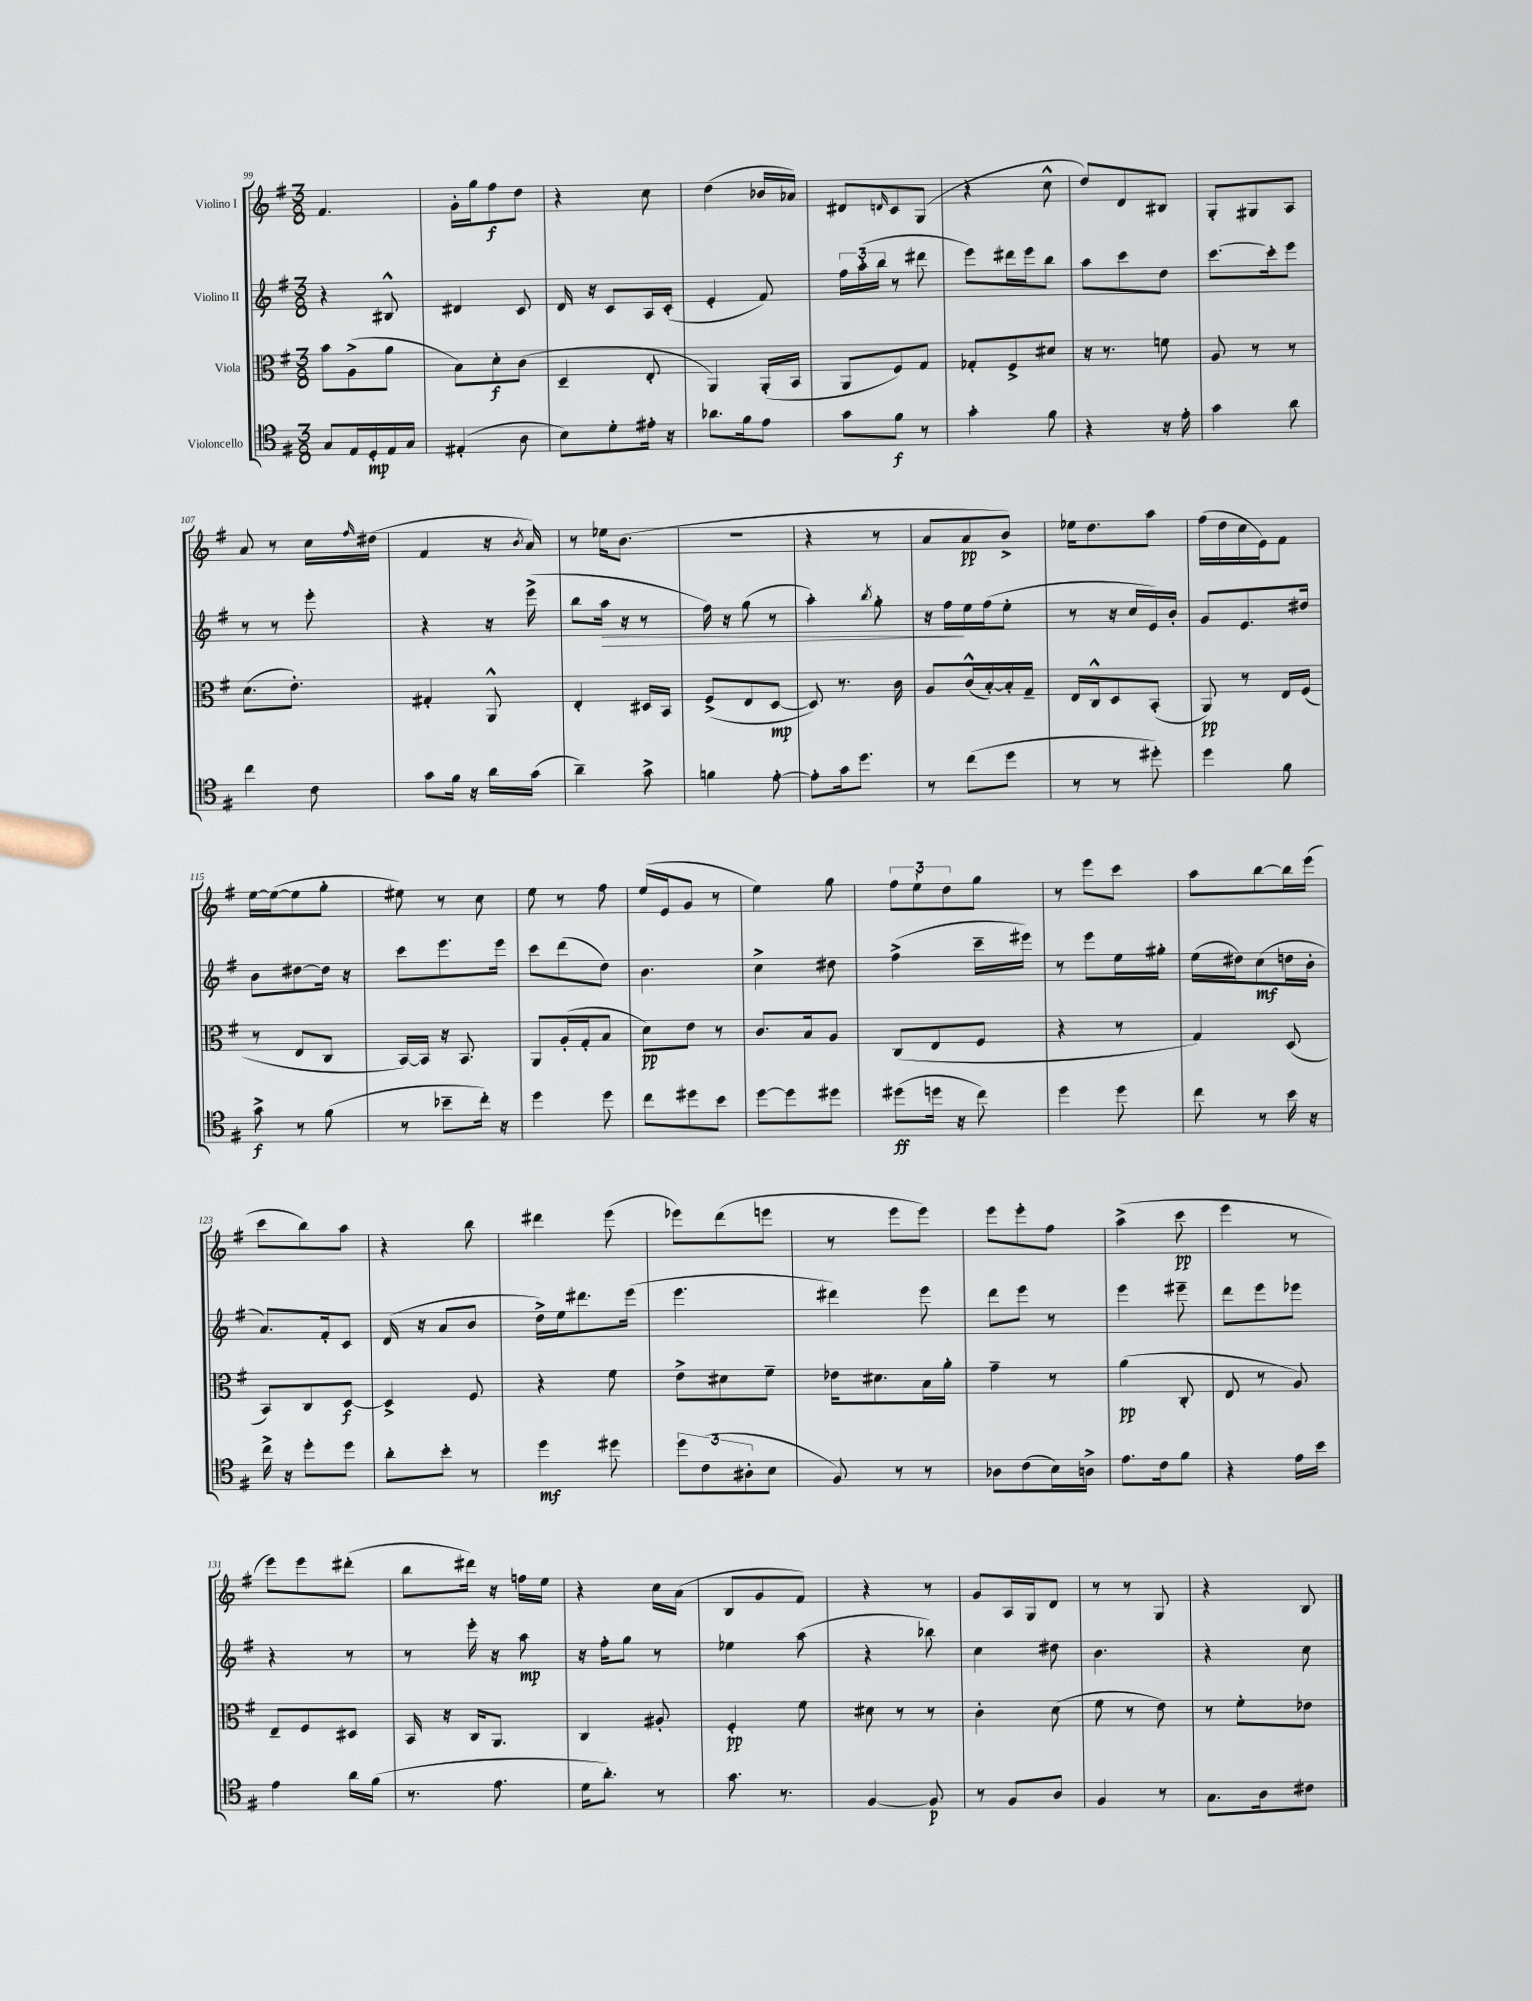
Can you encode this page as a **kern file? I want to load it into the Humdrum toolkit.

**kern	**dynam	**kern	**dynam	**kern	**dynam	**kern	**dynam
*part4	*part4	*part3	*part3	*part2	*part2	*part1	*part1
*staff4	*staff4	*staff3	*staff3	*staff2	*staff2	*staff1	*staff1
*I"Violoncello	*	*I"Viola	*	*I"Violino II	*	*I"Violino I	*
*clefC4	*	*clefC3	*	*clefG2	*	*clefG2	*
*k[f#]	*	*k[f#]	*	*k[f#]	*	*k[f#]	*
*M3/8	*	*M3/8	*	*M3/8	*	*M3/8	*
=99	=99	=99	=99	=99	=99	=99	=99
8G/L	.	8b\L	.	4r	.	4.f#/	.
16E/L	.	(8A^\	.	.	.	.	.
16D'/	mp	.	.	.	.	.	.
16E/	.	8a\J	.	8B#X^^/	.	.	.
16G/JJ	.	.	.	.	.	.	.
=100	=100	=100	=100	=100	=100	=100	=100
(4E#X'/	.	8B\L)	.	4d#X/	.	16g'\LL	.
.	.	.	.	.	.	16gg\J	.
.	.	8d'\	f	.	.	8ff#\	f
8A\	.	(8c\J	.	8c/	.	8dd\J	.
=101	=101	=101	=101	=101	=101	=101	=101
8B\L)	.	4D~/	.	16d/	.	4r	.
.	.	.	.	16r	.	.	.
8d'\	.	.	.	8c/L	.	.	.
16e#X'\Jk	.	8E'/	.	16A/L	.	8cc\	.
16r	.	.	.	(16c'/JJ	.	.	.
=102	=102	=102	=102	=102	=102	=102	=102
8.a-X\L	.	4AA/)	.	4e'/	.	(4dd\	.
16f#\k	.	.	.	.	.	.	.
8e\J	.	(16AA'/LL	.	8f#/)	.	16b-X/LL	.
.	.	16BB/JJ	.	.	.	16a-X/JJ)	.
=103	=103	=103	=103	=103	=103	=103	=103
8g\L	.	8AA/L	.	24ff#\LL	.	8d#X/L	.
.	.	.	.	(24aa'\	.	.	.
.	.	.	.	24bb\JJ	.	.	.
.	.	.	.	.	.	16qqdn/	.
8f#\J	f	8F#/)	.	8r	.	8c/	.
8r	.	8G/J	.	8ddd#X\	.	(8G/J	.
=104	=104	=104	=104	=104	=104	=104	=104
4g'\	.	8G-X'/L	.	8eee\L)	.	4r	.
.	.	8F#^/	.	16ddd#X\L	.	.	.
.	.	.	.	16eee\J	.	.	.
8f#\	.	8d#X/J	.	8bb\J	.	8cc^^\	.
=105	=105	=105	=105	=105	=105	=105	=105
4r	.	16r	.	8aa\L	.	8dd/L)	.
.	.	8.r	.	.	.	.	.
.	.	.	.	8ccc\	.	8d/	.
16r	.	8fn\	.	8dd\J	.	8B#X/J	.
16e'\	.	.	.	.	.	.	.
=106	=106	=106	=106	=106	=106	=106	=106
4g\	.	8A/	.	[8.ccc\L	.	8G'/L	.
.	.	8r	.	.	.	8G#X/	.
.	.	.	.	16ccc'\k]	.	.	.
8a\	.	8r	.	8eee\J	.	8A/J	.
!!LO:LB:g=z
=107	=107	=107	=107	=107	=107	=107	=107
4cc\	.	(8.d\L	.	8r	.	8a/	.
.	.	.	.	8r	.	8r	.
.	.	8.e'\J)	.	.	.	.	.
8c\	.	.	.	8eee'\	.	16cc\LL	.
.	.	.	.	.	.	16qqff#/	.
.	.	.	.	.	.	(16dd#X\JJ	.
=108	=108	=108	=108	=108	=108	=108	=108
8g\L	.	4G#X'/	.	4r	.	4f#/	.
16f#\Jk	.	.	.	.	.	.	.
16r	.	.	.	.	.	.	.
16a\LL	.	8AA^^/	.	16r	.	16r	.
.	.	.	.	.	.	8qb/	.
(16g\JJ	.	.	.	(16eee^\	.	16a/)	.
=109	=109	=109	=109	=109	=109	=109	=109
4a~\)	.	4E'/	.	8bb\L	.	8r	.
!	!	!	!	!	!LO:HP:b	!	!
.	.	.	.	16aa\Jk	>	16ee-X\KL	.
.	.	.	.	16r	.	(8.b\J	.
8g^\	.	16D#X/LL	.	8r	.	.	.
.	.	16BB/JJ	.	.	.	.	.
=110	=110	=110	=110	=110	=110	=110	=110
4fn\	.	(8F#^/L	.	16ff#\)	.	4.r	.
.	.	.	.	16r	.	.	.
.	.	8E/	.	(8gg\	.	.	.
[8e'\	.	[8D/J	mp	8r	.	.	.
=111	=111	=111	=111	=111	=111	=111	=111
8e'\L]	.	8D/])	.	4aa'\)	.	4r	.
16g\k	.	8.r	.	.	.	.	.
8.dd\J	.	.	.	.	.	.	.
.	.	.	.	8qbb/	.	.	.
.	.	.	.	8gg'\	.	8r	.
.	.	16c\	.	.	.	.	.
=112	=112	=112	=112	=112	=112	=112	=112
8r	.	8A/L	.	16r	.	8a/L	.
.	.	.	.	16ff#\LL	.	.	.
(8cc\L	.	(16c^^/L	.	16ee\	]	8a/	pp
.	.	[16B'/)	.	(16ff#\J	.	.	.
8dd\J	.	16B'/]	.	8ee'\J	.	8b^/J)	.
.	.	16G~/JJ	.	.	.	.	.
=113	=113	=113	=113	=113	=113	=113	=113
8r	.	16E/LL	.	8r	.	16ee-X\KL	.
.	.	16C^^/J	.	.	.	8.dd\	.
8r	.	8D/	.	16r	.	.	.
.	.	.	.	16cc/LL	.	.	.
8dd#X'\)	.	(8BB'/J	.	16e/)	.	8aa\J	.
.	.	.	.	16b'/JJ	.	.	.
=114	=114	=114	=114	=114	=114	=114	=114
4dd\	.	8AA/)	pp	8g/L	.	(16ff#\LL	.
.	.	.	.	.	.	16dd\	.
.	.	8r	.	8.e/	.	16cc\	.
.	.	.	.	.	.	16e\J)	.
8f#\	.	16E/LL	.	.	.	8f#\J	.
.	.	(16F#/JJ	.	16dd#X/Jk	.	.	.
!!LO:LB:g=z
=115	=115	=115	=115	=115	=115	=115	=115
8g^\	f	8r	.	8b\L	.	[16ee\LL	.
.	.	.	.	.	.	(16ee\J_	.
8r	.	8E/L	.	[8dd#X\	.	8ee\]	.
(8f#\	.	8C/J	.	16dd#\Jk]	.	8gg'\J	.
.	.	.	.	16r	.	.	.
=116	=116	=116	=116	=116	=116	=116	=116
8r	.	[16BB/LL)	.	8ccc\L	.	8ee#X\)	.
.	.	16BB/JJ]	.	.	.	.	.
8b-X~\L	.	16r	.	8.eee\	.	8r	.
.	.	8.BB/	.	.	.	.	.
16cc'\Jk)	.	.	.	.	.	8cc\	.
16r	.	.	.	16eee\Jk	.	.	.
=117	=117	=117	=117	=117	=117	=117	=117
4dd\	.	8AA/L	.	8ccc\L	.	8ee\	.
.	.	(16A'/L	.	(8ddd\	.	8r	.
.	.	16G'/J	.	.	.	.	.
8dd\	.	8B/J	.	8dd\J)	.	8ff#\	.
=118	=118	=118	=118	=118	=118	=118	=118
8cc\L	.	8d\L)	pp	4.b\	.	(16ee/LL	.
.	.	.	.	.	.	16e/J	.
8dd#X\	.	8e\J	.	.	.	8g/J	.
8b\J	.	8r	.	.	.	8r	.
=119	=119	=119	=119	=119	=119	=119	=119
[8dd\L	.	8.c/L	.	4cc^\	.	4ee\)	.
8dd\]	.	.	.	.	.	.	.
.	.	16B/k	.	.	.	.	.
8dd#X\J	.	8A/J	.	8dd#X\	.	8gg\	.
=120	=120	=120	=120	=120	=120	=120	=120
(8dd#X\L	ff	(8C/L	.	(4ff#^\	.	12ff#\L	.
.	.	.	.	.	.	12ee`\	.
16ddn\Jk	.	8E/	.	.	.	.	.
.	.	.	.	.	.	12dd\	.
16r	.	.	.	.	.	.	.
8cc\)	.	8F#/J	.	16ccc~\LL	.	8gg\J	.
.	.	.	.	16eee#X\JJ)	.	.	.
=121	=121	=121	=121	=121	=121	=121	=121
4dd\	.	4r	.	8r	.	8r	.
.	.	.	.	8eee\L	.	8eee\L	.
8dd\	.	8r	.	16ee\L	.	8ccc\J	.
.	.	.	.	16gg#X'\JJ	.	.	.
=122	=122	=122	=122	=122	=122	=122	=122
8cc\	.	4G/)	.	(16ee\LL	.	8aa\L	.
.	.	.	.	16dd#X\J)	.	.	.
8r	.	.	.	(8cc\	mf	[8bb\	.
16b\	.	(8D/	.	16ddn\L	.	16bb\L]	.
16r	.	.	.	16b'\JJ	.	(16eee\JJ	.
!!LO:LB:g=z
=123	=123	=123	=123	=123	=123	=123	=123
16cc^\	.	8BB/L)	.	8.a/L)	.	8ccc\L	.
16r	.	.	.	.	.	.	.
8dd'\L	.	8C/	.	.	.	8bb\)	.
.	.	.	.	16f#'/k	.	.	.
8dd\J	.	[8D/J	f	8c/J	.	8aa\J	.
=124	=124	=124	=124	=124	=124	=124	=124
8a'\L	.	4D^/]	.	(16d/	.	4r	.
.	.	.	.	16r	.	.	.
8b'\J	.	.	.	8a/L	.	.	.
8r	.	8F#/	.	8b/J	.	8bb\	.
=125	=125	=125	=125	=125	=125	=125	=125
4dd\	mf	4r	.	16dd^\LL)	.	4ddd#X\	.
.	.	.	.	16ee\J	.	.	.
.	.	.	.	8.ddd#X\	.	.	.
8dd#X\	.	8f#\	.	.	.	(8eee\	.
.	.	.	.	(16eee\Jk	.	.	.
=126	=126	=126	=126	=126	=126	=126	=126
12dd\L	.	8e^\L	.	4.eee\	.	8eee-X\L)	.
(12c\	.	.	.	.	.	.	.
.	.	8d#X\	.	.	.	(8ddd\	.
12A#X'\	.	.	.	.	.	.	.
8B\J	.	8f#~\J	.	.	.	8eeen\J	.
=127	=127	=127	=127	=127	=127	=127	=127
8F#/)	.	16e-X\KL	.	4ddd#X\)	.	8r	.
.	.	8.d#X\	.	.	.	.	.
8r	.	.	.	.	.	8eee\L	.
8r	.	16B\L	.	8eee\	.	8eee\J)	.
.	.	16a'\JJ	.	.	.	.	.
=128	=128	=128	=128	=128	=128	=128	=128
8A-X\L	.	4g~\	.	8ddd\L	.	8eee\L	.
(8c\	.	.	.	8eee\J	.	8eee'\	.
16B\L)	.	8r	.	8r	.	8ff#\J	.
16An^\JJ	.	.	.	.	.	.	.
=129	=129	=129	=129	=129	=129	=129	=129
8.e\L	.	(4a\	pp	4eee\	.	(4aa^\	.
16c\k	.	.	.	.	.	.	.
8f#\J	.	8C'/	.	8eee#X~\	.	8ccc\	pp
=130	=130	=130	=130	=130	=130	=130	=130
4r	.	8E/	.	8ddd\L	.	4eee\	.
.	.	8r	.	8eee\	.	.	.
16e\LL	.	8A/)	.	8eee-X\J	.	8r	.
16b\JJ	.	.	.	.	.	.	.
!!LO:LB:g=z
=131	=131	=131	=131	=131	=131	=131	=131
4e\	.	8E~/L	.	4r	.	8eee\L)	.
.	.	8F#/	.	.	.	8eee\	.
16a\LL	.	8D#X/J	.	8r	.	(8ddd#X'\J	.
(16f#\JJ	.	.	.	.	.	.	.
=132	=132	=132	=132	=132	=132	=132	=132
8.r	.	16BB/	.	8r	.	8bb\L	.
.	.	16r	.	.	.	.	.
.	.	16C/KL	.	16eee'\	.	16ddd#X\Jk)	.
8.e\	.	8.AA/J	.	16r	.	16r	.
.	.	.	.	8aa\	mp	16ffn\LL	.
.	.	.	.	.	.	16ee\JJ	.
=133	=133	=133	=133	=133	=133	=133	=133
16d\KL	.	4C/	.	16r	.	4r	.
8.a'\J)	.	.	.	16ff#'\KL	.	.	.
.	.	.	.	8gg\J	.	.	.
8r	.	8A#X'/	.	8r	.	16cc\LL	.
.	.	.	.	.	.	(16a\JJ	.
=134	=134	=134	=134	=134	=134	=134	=134
8.g\	.	4F#'/	pp	4ee-X\	.	8B/L	.
.	.	.	.	.	.	8g/	.
8.r	.	.	.	.	.	.	.
.	.	8f#\	.	(8aa\	.	8f#/J)	.
=135	=135	=135	=135	=135	=135	=135	=135
[4F#/	.	8d#X\	.	4r	.	4r	.
.	.	8r	.	.	.	.	.
8F#/]	p	8r	.	8bb-X\)	.	8r	.
=136	=136	=136	=136	=136	=136	=136	=136
8r	.	4c'\	.	4cc\	.	8g/L	.
8F#/L	.	.	.	.	.	16A/L	.
.	.	.	.	.	.	16G/J	.
8A/J	.	(8d\	.	8dd#X\	.	8d/J	.
=137	=137	=137	=137	=137	=137	=137	=137
4F#/	.	8f#\	.	4.b\	.	8r	.
.	.	8r	.	.	.	8r	.
8r	.	8e\)	.	.	.	8G/	.
=138	=138	=138	=138	=138	=138	=138	=138
8.G\L	.	8r	.	4r	.	4r	.
.	.	8f#'\L	.	.	.	.	.
16A\k	.	.	.	.	.	.	.
8c#X\J	.	8e-X\J	.	8cc\	.	8B/	.
==	==	==	==	==	==	==	==
*-	*-	*-	*-	*-	*-	*-	*-
